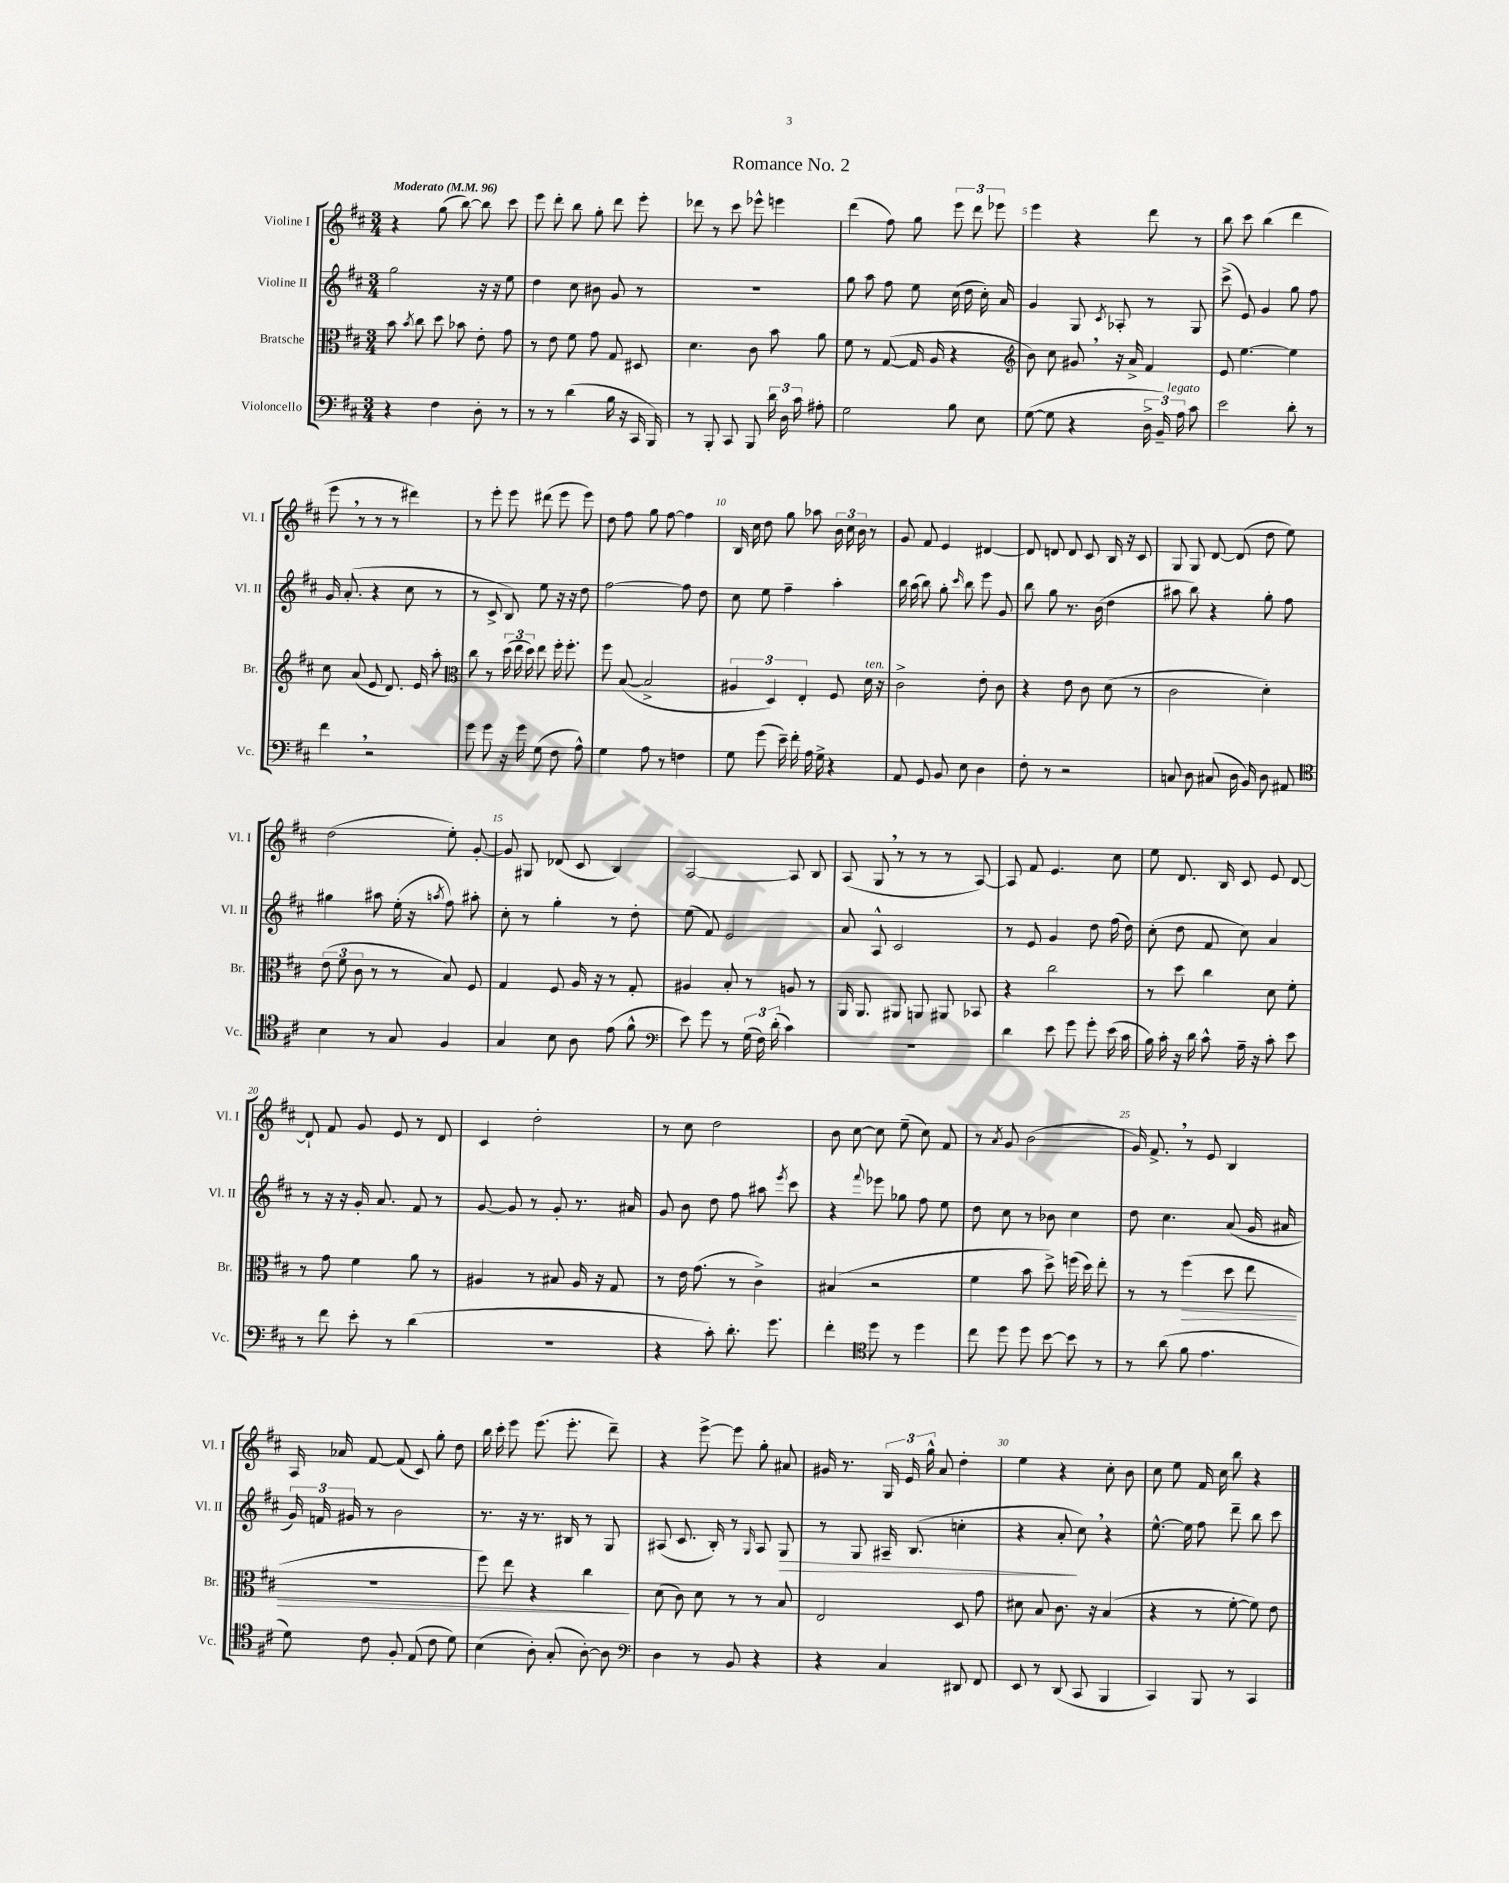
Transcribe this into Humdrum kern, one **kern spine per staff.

**kern	**kern	**kern	**kern
*staff4	*staff3	*staff2	*staff1
*clefF4	*clefC3	*clefG2	*clefG2
*k[f#c#]	*k[f#c#]	*k[f#c#]	*k[f#c#]
*M3/4	*M3/4	*M3/4	*M3/4
*MM96	*MM96	*MM96	*MM96
4r	8b\	2gg\	4r
.	8qb/	.	.
.	8cc#\	.	.
4F#\	8dd\	.	(8gg\
.	8b-\	.	[8bb\)
8D'\	8e'\	16r	8bb\]
.	.	16r	.
8r	8g\	8ee\	8ccc#\
=	=	=	=
8r	8r	4dd\	8eee\
8r	8e\	.	8ddd'\
(4d\	8f#\	8cc#\	8bb\
.	8g\	8b#\	8gg'\
16B\	8G/	8g/	8ddd\
16r	.	.	.
16CC#/	8D#/	8r	8eee'\
16BBB/)	.	.	.
=	=	=	=
8r	4.d\	2.r	8ddd-\
8BBB'/	.	.	8r
8CC#/	.	.	8ccc#\
8BBB/	8c#\	.	8eee-^^\
24d\	8b\	.	4eee\
24D\	.	.	.
24c#\	.	.	.
8A#'\	8a\	.	.
=	=	=	=
2G\	8f#\	8gg\	(4ddd\
.	8r	8aa\	.
.	([8G/	8ff#\	8ff#\)
.	16G/]	8ee\	8gg\
.	16A/	.	.
8B\	4r	(16cc#\	12eee\
.	.	16dd\	.
.	.	.	12ddd\
8E\	.	16cc#'\)	.
.	.	.	12eee-\
.	.	16a/	.
=	=	=	=
*	*clefG2	*	*
([8G\	8b\)	4g/	4eee\
8G\]	8cc#\	.	.
4r	8g#/	8G/	4r
.	.	8qc#/	.
.	16r	8A-'/	.
.	16a^/	.	.
24D^\	4f#/	8r	8ddd\
24BB~/)	.	.	.
24A\	.	.	.
8c#\	.	8G/	8r
=	=	=	=
2e\	8e/	(8ccc#^\	8bb\
.	[4.ee\	8e/)	8ccc#\
.	.	4g/	(4bb\
8d'\	4ee\]	8gg\	4ddd\
8r	.	8ff#\	.
=	=	=	=
4f#\	8cc#\	16g/	8eee\
.	.	(8.a'/	.
.	(8a/	.	8r
2r	8e/	4r	8r
.	8.d/)	.	8r
.	.	8cc#\	4ddd#\)
.	16e/	.	.
.	8aa'\	8r	.
=	=	=	=
*	*clefC3	*	*
8g\	8cc#\	8r	8r
8g\	8r	8c#^/	8eee'\
16r	(24dd\	8B/)	8eee\
.	24ee\	.	.
16g\	.	.	.
.	24dd\)	.	.
(8G\	8ee\	8ee\	(8ddd#\
8F#\	16ff#'\	16r	8eee\
.	8.ff#'\	16r	.
8A^^\)	.	8dd\	8eee\)
=	=	=	=
4G\	8ff#\	[2ff#\	8dd\
.	([8B/	.	8ff#\
8A\	2B^/]	.	8gg\
8r	.	.	[8ff#\
4F\	.	8ff#\]	4ff#\]
.	.	8dd\	.
=	=	=	=
8G\	6A#/	8cc#\	16B/
.	.	.	16cc#\
(8g\	.	8ee\	8dd\
.	6D/)	.	.
16e~\)	.	4ff#~\	8gg\
16f#'\	.	.	.
.	6E'/	.	.
16A\	.	.	8aa-\
16G^\	.	.	.
4r	8F#/	4aa'\	24b\
.	.	.	24cc#\
.	.	.	24b\
.	16d\	.	8r
.	16r	.	.
=	=	=	=
8AA/	2c#^\	16bb\	8g/
.	.	(16aa\	.
8GG/	.	8bb\)	8f#/
8BB/	.	8gg'\	4e/
.	.	16qqccc#/	.
8E\	.	8bb\	.
4D\	8e'\	8eee\	[4d#/
.	8c#\	8g/	.
=	=	=	=
8F#'\	4r	8bb\	8d#/]
8r	.	8gg\	8d/
2r	8e\	8.r	8d/
.	8c#\	.	8c#/
.	.	(16b\	.
.	(8d\	4dd\	16B/
.	.	.	16r
.	8r	.	8c#/
=	=	=	=
8C/	2c#\	8aa#\	8G/
8D\	.	8bb\)	8G/
(8C#/	.	4r	[8d/
16D\	.	.	(8d/]
16BB/)	.	.	.
8D\	4d'\)	8gg'\	8dd\
8AA#/	.	8ff#\	8ee\)
=	=	=	=
*clefC4	*	*	*
4B\	(12e\	4gg#\	(2dd\
.	12f#\	.	.
.	12c#\	.	.
8r	8r	8aa#\	.
8G/	8r	(16ee'\	.
.	.	16r	.
.	.	8qaa/	.
4F#/	8B/)	8ff#\)	8ee'\)
.	8F#/	8aa#'\	[8g'/
=	=	=	=
4G/	4G/	8cc#'\	8g/]
.	.	8r	8G#/
8B\	8F#/	4gg'\	(8d-/
8A\	16A/	.	8c#/
.	16r	.	.
(8e\	8r	8r	4B/)
8f#^^\	8G'/	8dd'\	.
=	=	=	=
*clefF4	*	*	*
8e\)	4A#/	(8ee\	[2A/
8g\	.	8f#/)	.
8r	8B'/	2e/	.
(24G\	8r	.	.
24F#\)	.	.	.
(24d'\	.	.	.
4c#\)	8A/	.	8A/]
.	8r	.	8B/
=	=	=	=
2.r	16AA/	8a/	(8A/
.	8.AA/	.	.
.	.	8A^^/	8G/
.	8AA#/	2c#/	8r
.	8AA/	.	8r
.	8AA#/	.	8r
.	8BB-/	.	[8A/)
=	=	=	=
4d\	4r	8r	8A/]
.	.	8e/	8f#/
8e\	2cc#\	4g/	4.e/
8g\	.	.	.
8g'\	.	8dd\	.
(16e\	.	(16ff#\	8cc#\
16c#\	.	16dd\)	.
=	=	=	=
16B\)	8r	(8cc#'\	8ee\
16c#'\	.	.	.
16r	8dd\	8dd\	8.d/
16d\	.	.	.
8c#^^\	4cc#\	8f#/	.
.	.	.	16B/
16A~\	.	8cc#\)	8c#/
16r	.	.	.
8c#'\	8d\	4a/	8e/
8e\	8f#'\	.	[8d/
=	=	=	=
8r	8r	8r	8d`/]
8f#\	8g\	16r	8f#/
.	.	16r	.
8e'\	4f#\	16g'/	8g/
.	.	8.a/	.
8r	.	.	8e/
(4d\	8a\	8f#/	8r
.	8r	8r	8d/
=	=	=	=
2.r	4A#/	[8g/	4c#/
.	.	8g/]	.
.	8r	8r	2dd'\
.	8B#/	8g'/	.
.	16A#/	8.r	.
.	16r	.	.
.	8G/	.	.
.	.	16a#/	.
=	=	=	=
4r	8r	8g/	8r
.	16e\	8b\	8cc#\
.	(8.g\	.	.
8c#'\)	.	8dd\	2dd\
8.d'\	8r	8ff#\	.
.	4c#^\)	8aa#\	.
8.g\	.	.	.
.	.	8qeee/	.
.	.	8ccc#\	.
=	=	=	=
4f#'\	(4B#/	4r	8b\
.	.	.	[8cc#\
*clefC4	*	*	*
.	.	8qqfff#/	.
8dd\	2r	8eee-\	8cc#\]
8r	.	8gg-\	(8ee~\
4dd\	.	8ff#\	8cc#\)
.	.	8ee\	8f#/
=	=	=	=
8cc#\	4f#\	8dd\	8r
.	.	.	8qa/
8dd\	.	8cc#\	8g/
8dd\	8b\	8r	(2b\
[8b\	8dd^\)	8b-\	.
8b\]	(16ff\	4cc#\	.
.	16dd\)	.	.
8r	8ee'\	.	.
=	=	=	=
8r	8r	8dd\	16g/)
.	.	.	8.f#^/
(8a\	8r	4.cc#\	.
8f#\	(4ff#\	.	8r
4.e\	.	.	8e/
.	8dd\	(8a/	4B/
.	8ee\	16g/	.
.	.	16a#/	.
=	=	=	=
8d\)	2.r	24g/)	16A/
.	.	24f/	.
.	.	.	16a-/
.	.	24g#/	.
8c#\	.	8r	[8f#/
8F#'/	.	2b\	(8f#/]
(8E/	.	.	8c#/)
8c#\	.	.	8gg'\
8d\)	.	.	8dd\
=	=	=	=
(4B\	8ff#\)	8.r	16bb\
.	.	.	16ccc#'\
.	8ee\	.	8eee\
.	.	16r	.
8A'\)	4r	8.r	(8.eee\
(8G'/	.	.	.
.	.	16B#/	8.eee'\
[8A'\)	4cc#\	8r	.
8A\]	.	8G/	8ddd~\)
=	=	=	=
*clefF4	*	*	*
4D\	(8d\	(8A#/	4r
.	8c#\)	8.c#/	.
8r	8d\	.	[8eee^\
.	.	16B'/)	.
8BB/	8r	8r	8eee\]
.	.	16qqG/	.
4r	8r	8A#/	8gg'\
.	8B/	8G/	8a#/
=	=	=	=
4r	2E/	8r	16g#/
.	.	.	8.r
.	.	8G/	.
4C#/	.	16A#~/	24G/
.	.	.	24e/
.	.	(8.B/	.
.	.	.	24gg^^\
.	.	.	8a/
8DD#/	8D/	4cc'\	4dd'\
8FF#/	8g\	.	.
=	=	=	=
8EE/	8d#\	4r	4ee\
8r	8B/	.	.
(8DD/	8.c#\	8a'/	4r
8CC#/	.	8cc#\)	.
.	16r	.	.
4BBB/	(4B/	4r	8cc#'\
.	.	.	8b\
=	=	=	=
4CC#/)	4r	[8.ee^^\	8cc#\
.	.	.	8ee\
.	.	16ee\]	.
8BBB/	8r	8ff#\	16f#/
.	.	.	16cc#\
8r	[8f#'\	8ddd~\	8bb\
4CC#/	8f#\])	8bb\	4r
.	8e\	8ccc#\	.
==	==	==	==
*-	*-	*-	*-
